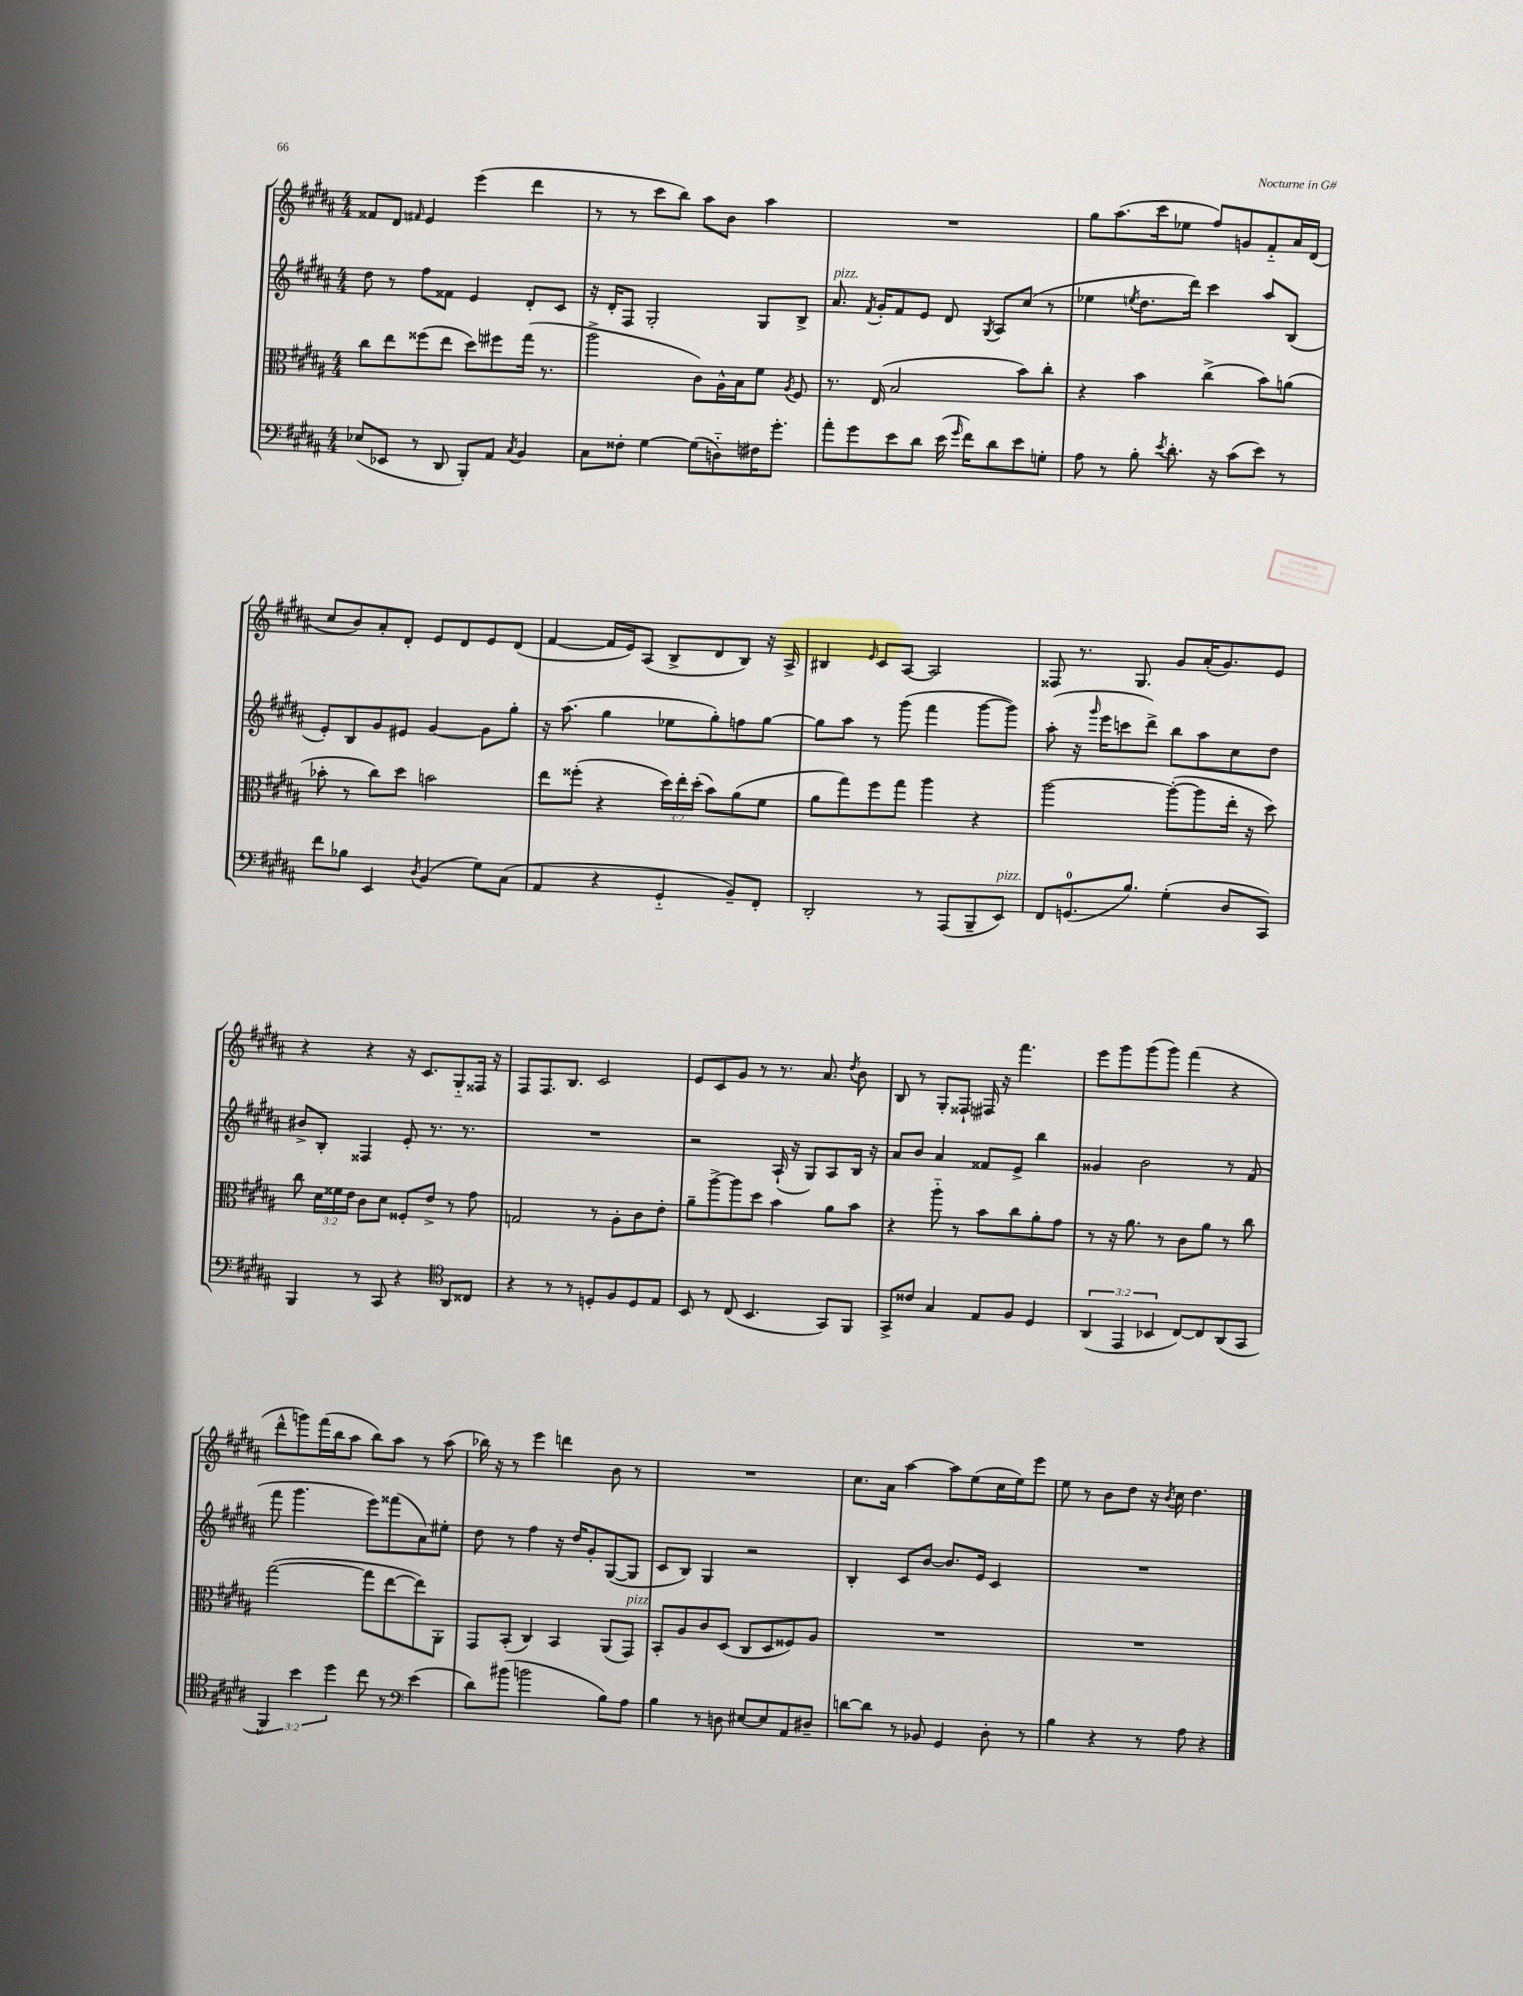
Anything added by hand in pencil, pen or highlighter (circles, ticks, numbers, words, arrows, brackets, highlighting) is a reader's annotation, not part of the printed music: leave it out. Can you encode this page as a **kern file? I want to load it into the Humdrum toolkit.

**kern	**kern	**kern	**kern
*staff4	*staff3	*staff2	*staff1
*clefF4	*clefC3	*clefG2	*clefG2
*k[f#c#g#d#a#]	*k[f#c#g#d#a#]	*k[f#c#g#d#a#]	*k[f#c#g#d#a#]
*M4/4	*M4/4	*M4/4	*M4/4
(8E-	8cc#	8dd#	8f##
8EE-	8ee	8r	8d#
.	.	.	16qqf#
8r	(8ff##	8ff#	4e
8DD#	8ee	8f##	.
8BBB')	8dd#)	4e	(4eee
8AA#	8ff#	.	.
8qC#	.	.	.
4BB	(16gg#	8d#'	4ddd#
.	8.r	.	.
.	.	8c#	.
=	=	=	=
8C#	2aa#^	16r	8r
.	.	16d#'	.
8F##'	.	8F#	8r
[4G#	.	2G#'	8ccc#
.	.	.	8bb)
(8G#]	8c#)	.	8aa#
8D'~)	16A#^^	.	8b
.	16B	.	.
16F#	8f#	8G#	4aa#
8.g#'	.	.	.
.	8qA#	.	.
.	8F#	8B^	.
=	=	=	=
8a#'	8.r	8.a#	1r
8g#	.	.	.
.	.	8qf#	.
.	(16E	16g#'	.
8e	2B	8f#	.
8d#	.	8e	.
(16e	.	8d#	.
16qqg#	.	.	.
16f#)	.	.	.
.	.	8qG#	.
8d#	.	8A#	.
8e	8b)	(8cc#	.
8G'	8cc#'	8r	.
=	=	=	=
8A#	4r	4ee-	8gg#
8r	.	.	(8.aa#
.	.	8qee	.
8B'	4b	8.dd#	.
.	.	.	16ccc#
8qe	.	.	.
8.d#'	.	.	8ee-
.	.	16ddd#)	.
.	(4cc#^	4ccc#	8ff#)
16r	.	.	.
(8c#	.	.	8g
8e)	8b)	8aa#	8f#'~
8r	(8a	(8B	16a#
.	.	.	(16d#
=	=	=	=
8f#	8b-'	8e')	8cc#
8B-	8r	8B	8b)
4EE	8cc#)	8g#	8a#'
.	8dd#	8e#	8d#'
8qD#	.	.	.
(4BB	2b	[4g#	8e
.	.	.	8d#
8G#)	.	8g#]	8e
(8C#	.	8gg#'	(8d#
=	=	=	=
4AA#	8ee	16r	[4f#
.	.	(8.aa#	.
.	(8ff##'	.	.
4r	4r	4gg#	16f#]
.	.	.	16e)
.	.	.	(8A#
4GG#'~	24dd#)	8ee-	8B^
.	24ee'	.	.
.	(24dd#'	.	.
.	8b)	8gg#')	8d#
8BB~)	(8a#	8ff	8B)
8FF#'	8f#	[8gg#	16r
.	.	.	16A#^
=	=	=	=
2DD#'	8a#	8gg#]	4B#
.	8gg#)	8aa#	.
.	.	.	16qqe
.	8ff#	8r	8c#
.	8gg#	(8ggg#	[8A#
8r	4aa#	4fff#	2A#]
(8AAA#	.	.	.
8BBB~	4r	[8ggg#	.
8EE)	.	8ggg#])	.
=	=	=	=
8FF#	[2aa#	(8aa#'	8F##
(8.GG	.	16r	8.r
.	.	16qqggg#	.
.	.	16eee	.
.	.	8ccc	.
8.B)	.	.	8.G#
.	.	8ddd#^)	.
(4G#'	(8aa#'_	8bb	8g#
.	8aa#]	8aa#	(16a#'
.	.	.	8.g#)
8D#	16ee'	8cc#	.
.	16r	.	.
8CC#)	8dd#)	8dd#	8e
=	=	=	=
4BBB	8cc#	8b#^	4r
.	24d#	8B'	.
.	24f##	.	.
.	24e	.	.
8r	8c#	4F##	4r
8CC#	8d#	.	.
4r	8F##'	8e'	16r
.	.	.	8.c#
.	8e^	8.r	.
*clefC4	*	*	*
8AA#	8r	.	8G#'~
.	.	8.r	.
8C##	8g#	.	16F##
.	.	.	16r
=	=	=	=
4r	2G	1r	8F#
.	.	.	8.F#
8r	.	.	.
.	.	.	8.B
8r	.	.	.
8D'	8r	.	2c#
8F#	8A#'	.	.
8D	8c#	.	.
8E	8e'	.	.
=	=	=	=
8BB	8a#~	2r	8e
8r	[8aa#^	.	8c#
(8C#	8aa#]	.	8g#
4.BB	8dd#	.	8r
.	4b	(16A#`	8.r
.	.	16r	.
.	.	8G#)	.
.	.	.	8.a#
8GG#)	8a#	8A#	.
.	.	.	8qdd#
8FF#	8b	16B	8b
.	.	16r	.
=	=	=	=
8GG#^	4r	8a#	8B
8c##	.	8b	8r
4G#	8aa#'~	4a#	8G#'
.	8r	.	8F##`
8E	8b	8f##	16F#
.	.	.	16r
8F#	8cc#	8e^	4.fff#
4D#	8a#'	4bb	.
.	8g#	.	.
=	=	=	=
(6AA#	8r	4g##	8eee
.	16r	.	8ggg#
6EE	.	.	.
.	8.a#	.	.
.	.	2b	(8ggg#
6BB-	.	.	.
.	8r	.	8ggg#)
[8C#)	8c#	.	(4fff#
8C#]	8a#	.	.
(8AA#	8r	8r	4r
8GG#	8cc#	(8f#	.
=	=	=	=
6FF#)	([2gg#	8fff#	8ddd#^^
.	.	4.ggg#	8ggg)
6b	.	.	.
.	.	.	(16fff#
.	.	.	16bb
6dd#	.	.	.
.	.	.	8aa#
8cc#	8gg#]	8eee)	8bb)
8r	[8ee	(8fff##	8aa#
*clefF4	*	*	*
(4e	8ee])	8a#)	8r
.	8AA#'	8ee#'	(8aa#
=	=	=	=
8d#)	8GG#	8dd#	16bb-)
.	.	.	16r
(8b#	(8BB'	8r	8r
2b	4C#)	4ff#	4eee
.	4BB	16r	4ddd
.	.	16dd#	.
.	.	8g#'	.
8B)	(8AA#	([8G#	8b
8A#	8GG#)	8G#]	8r
=	=	=	=
4B	8BB'	8c#	1r
.	8A#	8B)	.
8r	8c#	4G#	.
8D	(8D#	.	.
[8E#	8C#	2r	.
8E#]	8D#	.	.
8AA#	8F##)	.	.
8D#~	8A#	.	.
=	=	=	=
[8d	1r	4B'	8.cc#
8d]	.	.	.
.	.	.	16a#
8r	.	8c#	[4aa#
8BB-	.	[8b	.
4GG#	.	8.b]	8aa#]
.	.	.	(8ee
.	.	16e	.
8D#'	.	4c#	16cc#
.	.	.	16ee)
8r	.	.	8eee
=	=	=	=
4B	1r	1r	8ee
.	.	.	8r
4r	.	.	8b
.	.	.	8dd#
8r	.	.	16r
.	.	.	8qb
.	.	.	16cc#
8A#	.	.	4.dd#
4r	.	.	.
==	==	==	==
*-	*-	*-	*-
